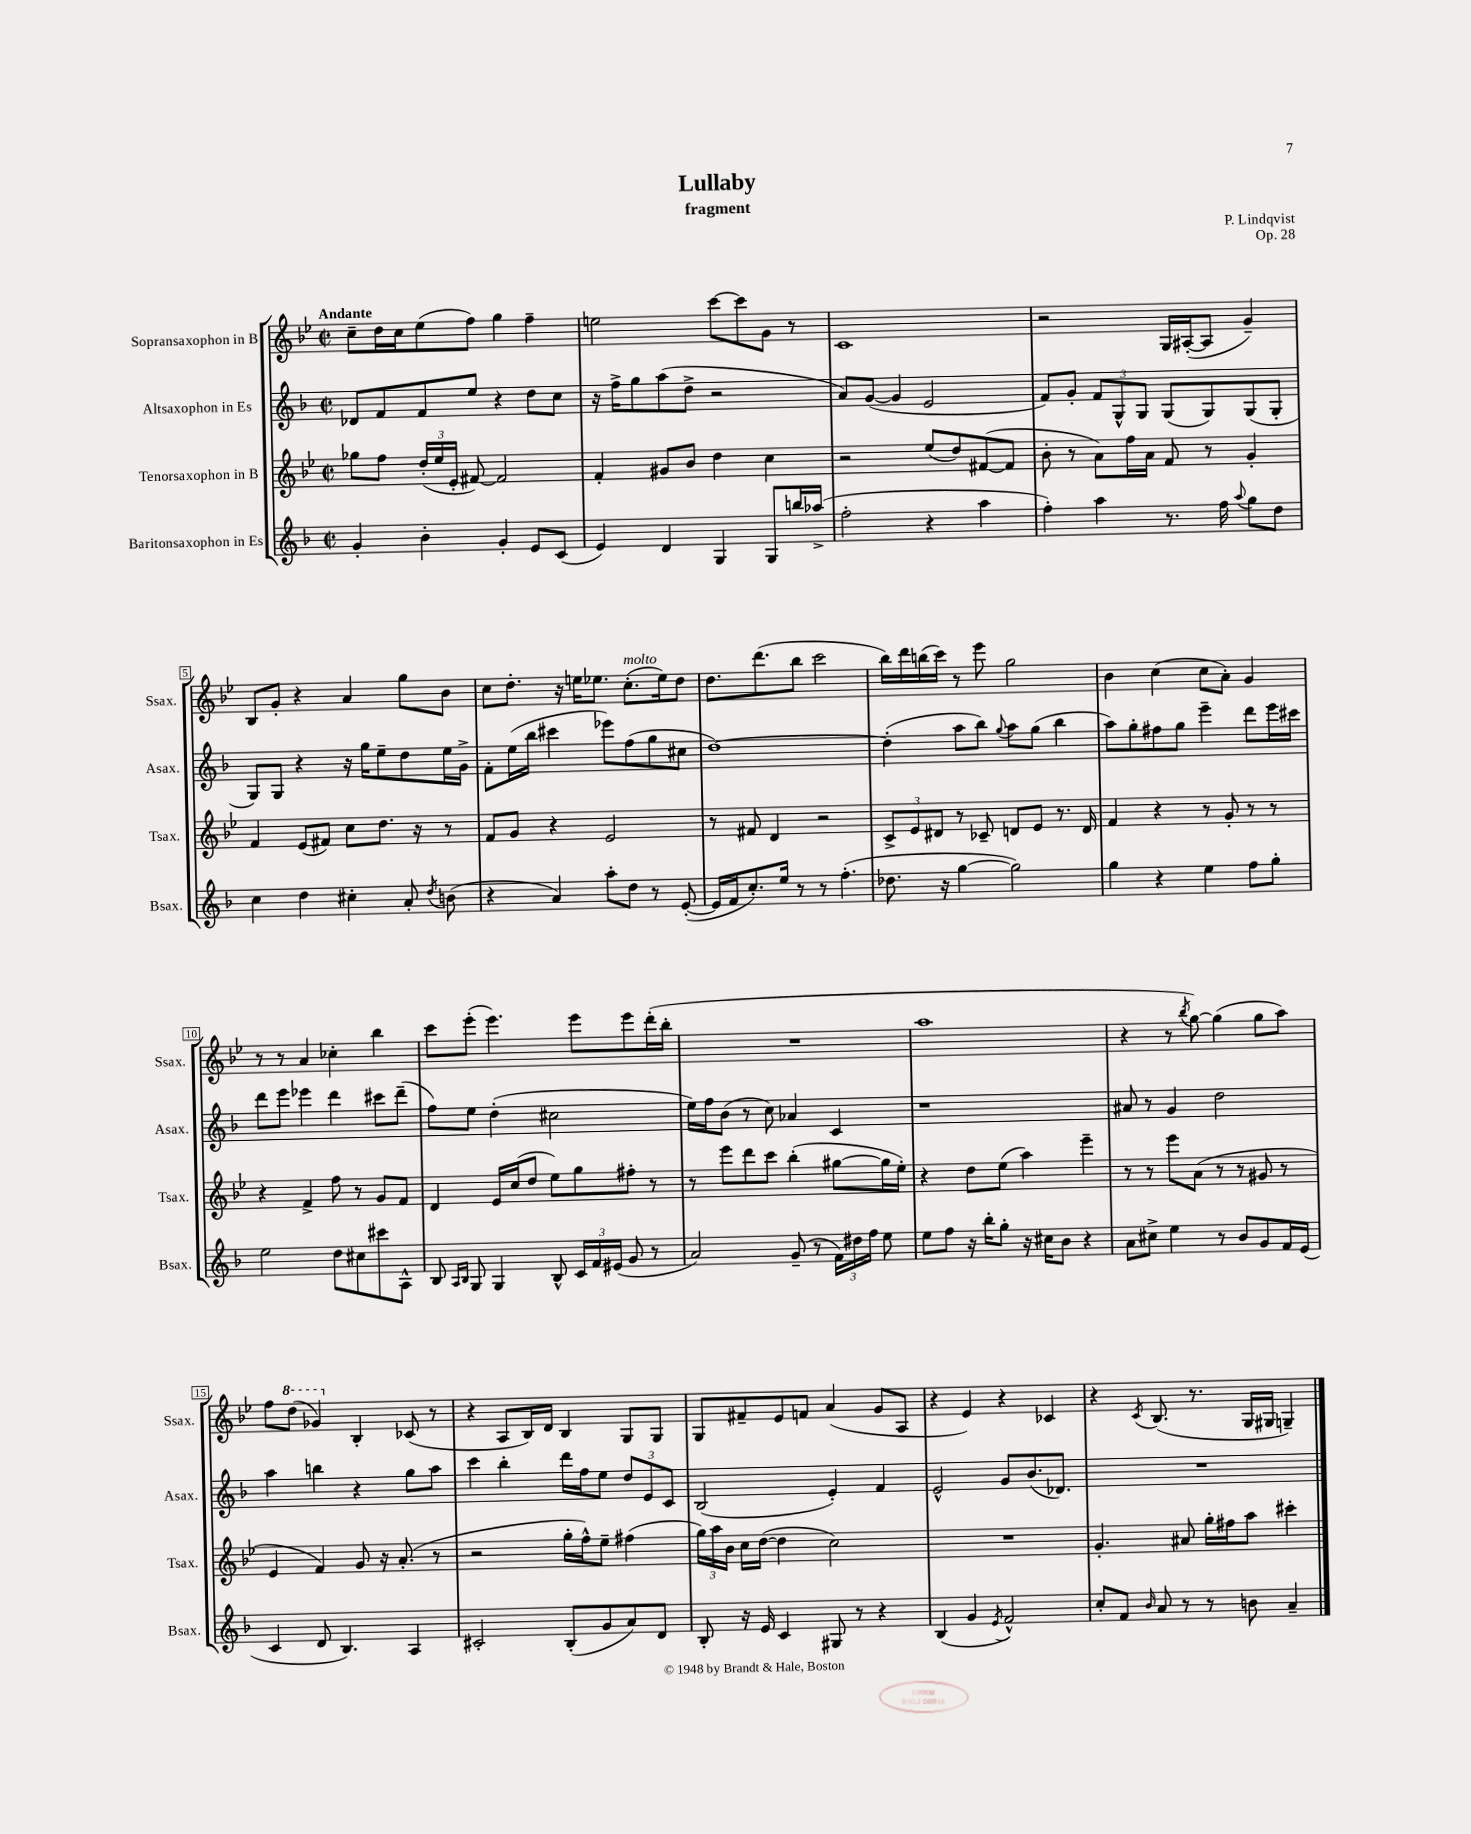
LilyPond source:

\header { title = "Lullaby" composer = "P. Lindqvist" subtitle = "fragment" opus = "Op. 28" }
<<
\new StaffGroup <<
\new Staff = "s0" \with { instrumentName = "Sopransaxophon in B" shortInstrumentName = "Ssax." } {
    \clef treble \key bes \major \defaultTimeSignature \time 2/2 \tempo "Andante"
    \autoBeamOff c''8[-- d''16 c''16 ees''8( f''8]) g''4 f''4-- |
    e''2 c'''8[~ c'''8 g'8] r8 |
    c'1 |
    r2 g16[ ais16~-.( ais8] g'4--) |
    bes8[ g'8]-. r4 a'4 g''8[ bes'8] |
    c''8[ d''8.]-. r16 e''16[ ees''8.] c''8.[-.^\markup { \italic "molto" }( ees''16) d''8] |
    d''8.[ d'''8.( bes''8] c'''2 |
    bes''16[) d'''16 b''16( c'''16]) r8 ees'''8 g''2 |
    bes'4 c''4( c''8[ a'8]-.) g'4 |
    r8 r8 a'4 ces''4-. bes''4 |
    c'''8[ ees'''8]-.( ees'''4.) ees'''8[ ees'''8 d'''16-.( bes''16]-. |
    R1 |
    a''1 |
    r4 r8 \acciaccatura { bes''8 } g''8~) g''4( g''8[ a''8]) |
    f''8[ \ottava #1 d'''8]( ges''4) \ottava #0 bes4-. ces'8( r8 |
    r4 a8[ bes16) d'16] bes4 g8[ g8] |
    g8[ fis'8-- ees'8 f'8] a'4( g'8[ a8] |
    r4 ees'4) r4 ces'4 |
    r4 \acciaccatura { c'8 } bes8.( r8. g16[ gis16] g4--) \bar "|." |
}
\new Staff = "s1" \with { instrumentName = "Altsaxophon in Es" shortInstrumentName = "Asax." } {
    \clef treble \key f \major \defaultTimeSignature \time 2/2
    \autoBeamOff des'8[ f'8 f'8 e''8] r4 d''8[ c''8] |
    r16 f''16[-> g''8 a''8( d''8]-> r2 |
    a'8[) g'8]~( g'4 e'2 |
    f'8[) g'8]-. \tuplet 3/2 { f'8[ g8-^ g8] } g8[( g8) g8( g8]-. |
    g8[) g8] r4 r16 g''16[ e''8-- d''8 e''16 g'16]-> |
    f'8[-. e''16( bes''16] cis'''4 ees'''8[) f''8( g''8 cis''8] |
    d''1~) |
    d''4-.( a''8[ bes''8]) \appoggiatura { g''8 } a''8[ g''8]( bes''4 |
    a''8[) g''8-. fis''8 g''8] e'''4-- d'''8[ e'''16 cis'''16] |
    d'''8[ e'''8] ees'''4 d'''4 cis'''8[ d'''8]--( |
    f''8[) e''8] d''4-.( cis''2 |
    e''16[) f''16 bes'8]( r8 c''8) aes'4 c'4 |
    r1 |
    ais'8 r8 g'4 d''2 |
    a''4 b''4 r4 g''8[ a''8] |
    c'''4 bes''4-. d'''16[ f''16 e''8] \tuplet 3/2 { d''8[ e'8 c'8] } |
    bes2( e'4-.) f'4 |
    e'2-^ g'8[ bes'8.( des'8.]) |
    R1 \bar "|." |
}
\new Staff = "s2" \with { instrumentName = "Tenorsaxophon in B" shortInstrumentName = "Tsax." } {
    \clef treble \key bes \major \defaultTimeSignature \time 2/2
    \autoBeamOff ges''8[ f''8] \tuplet 3/2 { d''16[-.( ees''16 ees'16]-. } fis'8~) fis'2 |
    f'4-. gis'8[ bes'8] d''4 c''4 |
    r2 ees''8[( d''8) fis'8~( fis'8] |
    bes'8-. r8 a'8[) f''16 a'16] f'8 r8 g'4-. |
    f'4 ees'8[( fis'8]) c''8[ d''8.] r16 r8 |
    f'8[ g'8] r4 ees'2 |
    r8 fis'8 d'4 r2 |
    \tuplet 3/2 { c'8[-> ees'8 dis'8] } r8 ces'8-- d'8[ ees'8] r8. d'16 |
    f'4 r4 r8 g'8-. r8 r8 |
    r4 f'4-> f''8 r8 g'8[ f'8] |
    d'4 ees'16[ c''16( d''8] ees''8[) g''8 fis''8]-. r8 |
    r8 ees'''8[ d'''8 c'''8] bes''4-.( gis''8[~ gis''16 ees''16]-.) |
    r4 d''8[ ees''8]( a''4) ees'''4-- |
    r8 r8 ees'''8[ a'8]( r8 r8 gis'8 r8 |
    ees'4 f'4) g'8 r16 a'8.-.( r8 |
    r2 g''16[-. f''16-^) ees''8]-- fis''4( |
    \tuplet 3/2 { g''16[) a''16 bes'16] } c''16[ d''16]~( d''4 c''2) |
    R1 |
    g'4.-. ais'8 g''16[-. fis''16 a''8] cis'''4-. \bar "|." |
}
\new Staff = "s3" \with { instrumentName = "Baritonsaxophon in Es" shortInstrumentName = "Bsax." } {
    \clef treble \key f \major \defaultTimeSignature \time 2/2
    \autoBeamOff g'4-. bes'4-. g'4-. e'8[ c'8]( |
    e'4) d'4 g4 g8[ b''16 aes''16]->( |
    f''2-. r4 a''4 |
    f''4-.) a''4 r8. f''16 \appoggiatura { a''8 } g''8[ d''8] |
    c''4 d''4 cis''4-. a'8-. \acciaccatura { d''8 } b'8( |
    r4 a'4) a''8[-. d''8] r8 e'8~-.( |
    e'16[ f'16 c''8.-.) e''16] r8 r8 f''4.-.( |
    des''8. r16 g''4~ g''2) |
    g''4 r4 e''4 f''8[ g''8]-. |
    e''2 d''8[ cis''8 cis'''8 a8]-^ |
    bes8 \grace { a16[ bes16] } g8 g4 bes8-^ \tuplet 3/2 { c'16[ f'16 eis'16]( } g'8 r8 |
    a'2) g'8--( r8 \tuplet 3/2 { f'16[) dis''16 f''16] } e''8 |
    e''8[ f''8] r16 bes''16[-. g''8]-. r16 cis''16[ bes'8] r4 |
    a'8[ cis''8]-> e''4 r8 bes'8[ g'8 f'16 e'16]( |
    c'4 d'8 bes4.) a4 |
    cis'2-. bes8[-.( g'8 a'8) d'8] |
    bes8-. r16 e'16 c'4 gis8 r8 r4 |
    bes4( g'4 \acciaccatura { e'8 } f'2-^) |
    c''8[-. f'8] \grace { bes'16 } a'8 r8 r8 b'8 a'4-- \bar "|." |
}
>>
>>
\layout { \context { \Score \override BarNumber.stencil = #(make-stencil-boxer 0.1 0.3 ly:text-interface::print) } }
